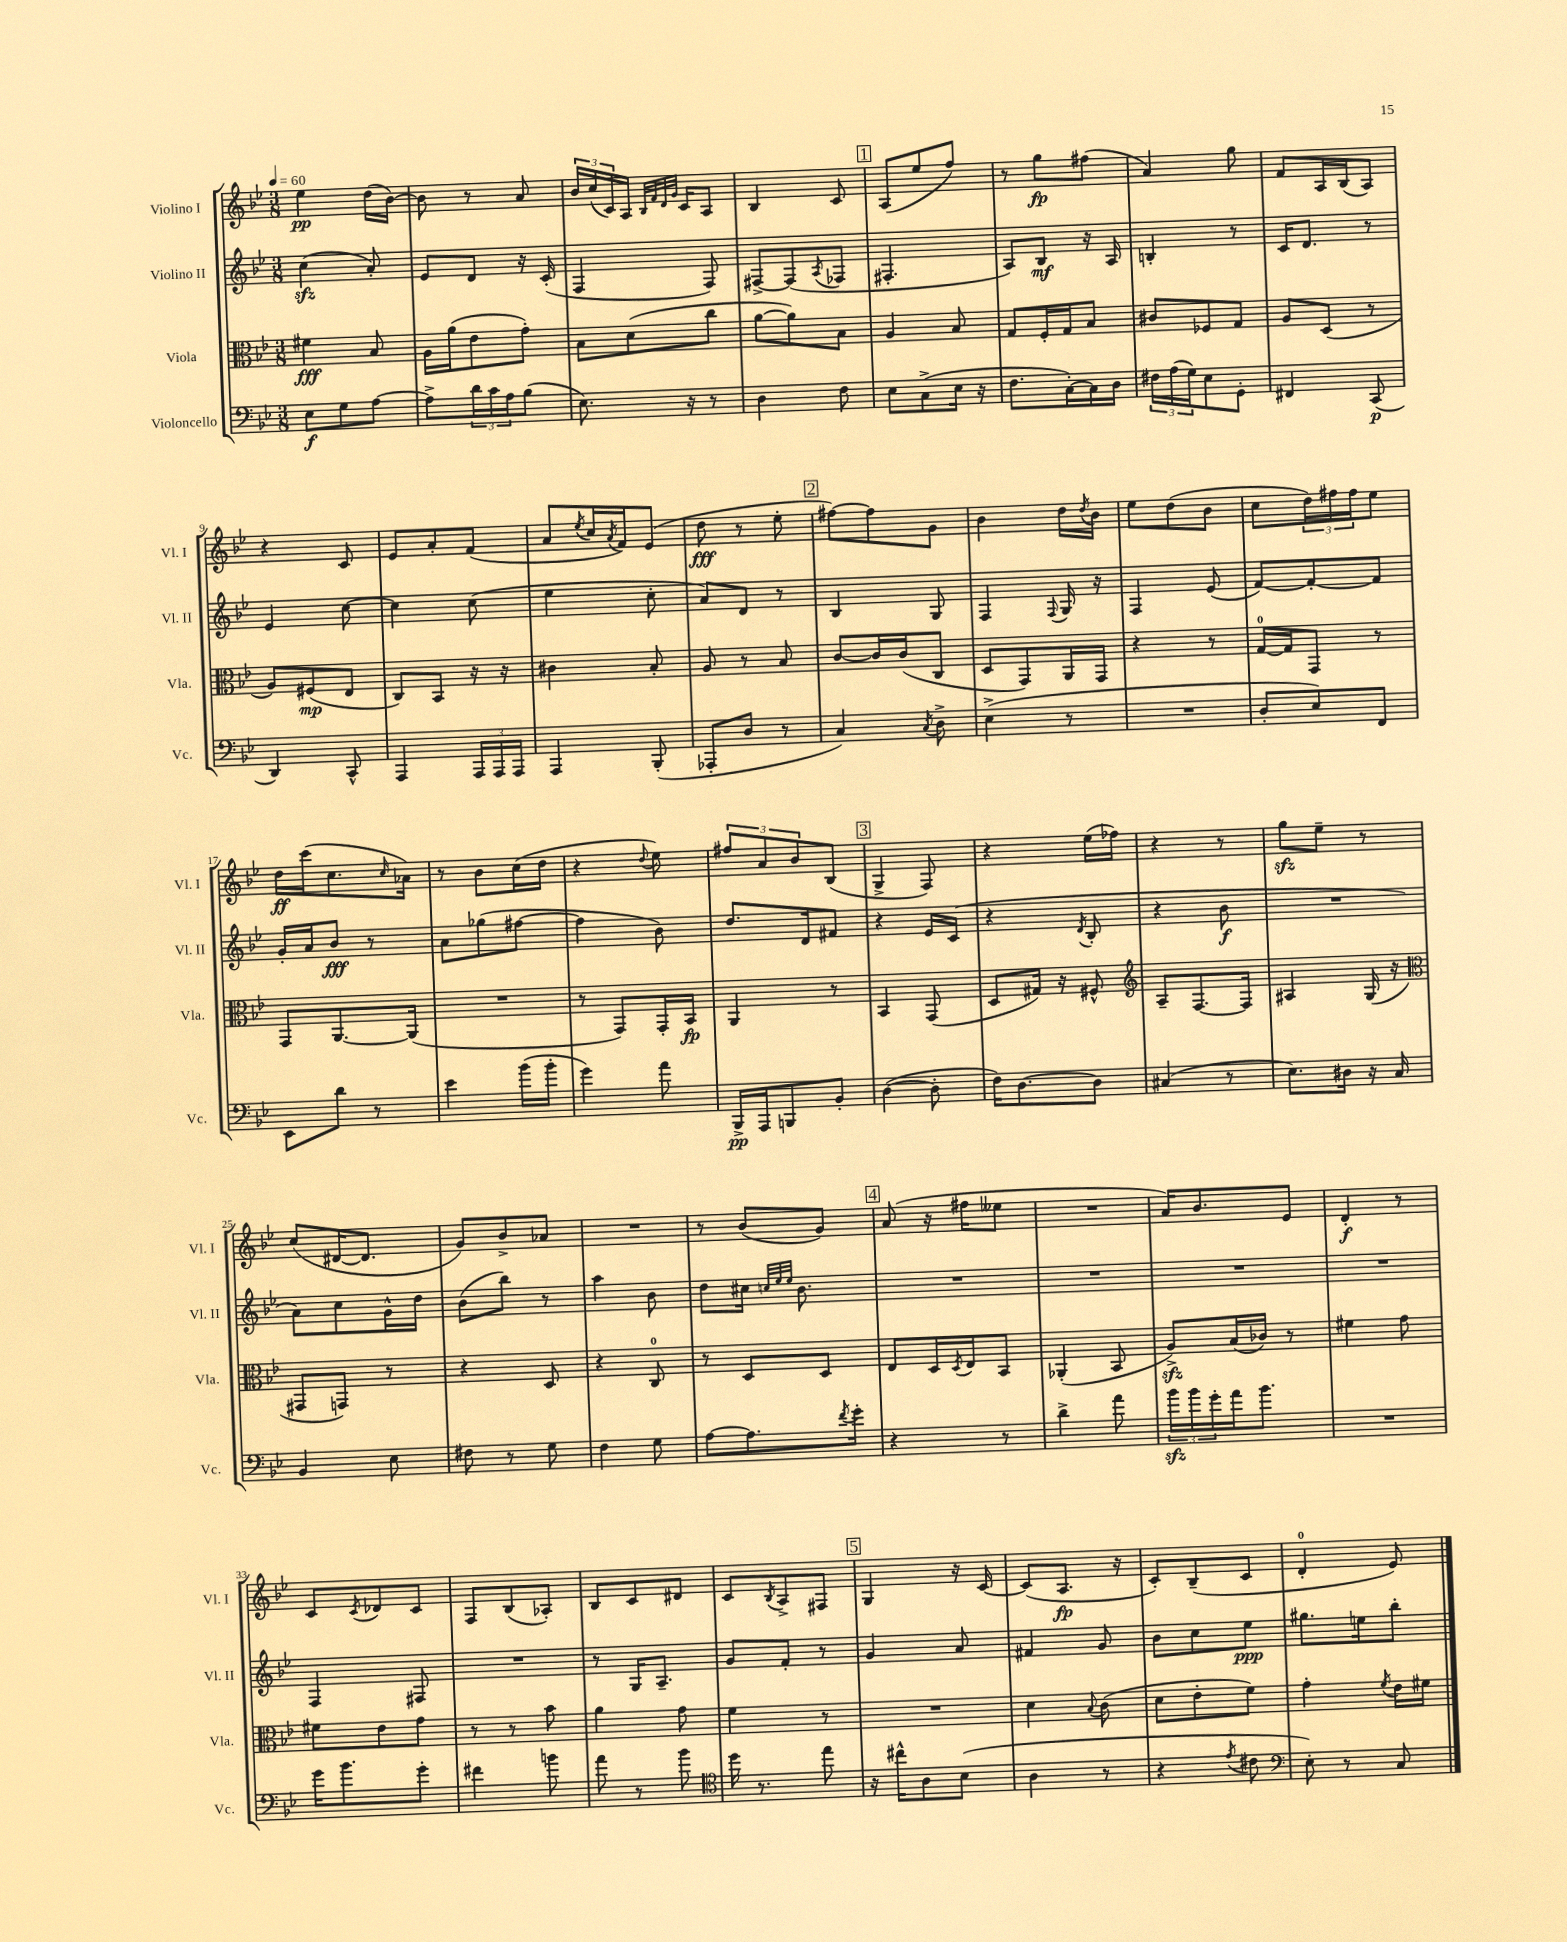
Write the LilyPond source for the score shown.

<<
\new StaffGroup <<
\new Staff = "s0" \with { instrumentName = "Violino I" shortInstrumentName = "Vl. I" } {
    \clef treble \key bes \major \numericTimeSignature \time 3/8 \tempo 4 = 60
    ees''4\pp d''16( bes'16~) |
    bes'8 r8 a'8 |
    \tuplet 3/2 { bes'16 c''16( c'16) } a16 \grace { bes32 f'32 d'32 g'32 } c'16 a8 |
    bes4 c'8 |
    \mark \markup { \box "1" } a8( ees''8 f''8) |
    r8 g''8\fp fis''8( |
    a'4) g''8 |
    f'8 a16 bes16( a8) |
    r4 c'8 |
    ees'8 a'8-. f'8( |
    a'8 \acciaccatura { ees''8 } c''16 \acciaccatura { a'8 } f'16) ees'8( |
    d''8\fff r8 ees''8-. |
    \mark \markup { \box "2" } fis''8~) fis''8 g'8 |
    bes'4 d''16 \acciaccatura { d''8 } bes'16 |
    ees''8 d''8( bes'8 |
    c''8 \tuplet 3/2 { d''16) fis''16 fis''16 } ees''8 |
    d''16\ff c'''16( c''8. \grace { c''16 } aes'16) |
    r8 bes'8 c''16( d''16 |
    r4 \appoggiatura { d''8 } ees''8) |
    \tuplet 3/2 { fis''8 a'8 bes'8 } bes8( |
    \mark \markup { \box "3" } g4-> f8) |
    r4 ees''16( fes''16) |
    r4 r8 |
    g''8\sfz ees''8-- r8 |
    c''8( dis'16~ dis'8. |
    g'8) bes'8-> aes'8 |
    R4. |
    r8 bes'8( g'8) |
    \mark \markup { \box "4" } a'8( r16 fis''16 eeses''8 |
    R4. |
    a'16) bes'8. ees'8 |
    d'4-.\f r8 |
    c'8 \acciaccatura { c'8 } des'8 c'8 |
    f8 bes8( aes8-.) |
    bes8 c'8 dis'8 |
    c'8 \acciaccatura { bes8 } a8-> fis8 |
    \mark \markup { \box "5" } g4 r16 c'16~ |
    c'8( a8.\fp r16 |
    c'8-.) bes8--( c'8 |
    d'4-0-. ees'8) \bar "|." |
}
\new Staff = "s1" \with { instrumentName = "Violino II" shortInstrumentName = "Vl. II" } {
    \clef treble \key bes \major \numericTimeSignature \time 3/8
    c''4\sfz( a'8-.) |
    ees'8 d'8 r16 c'16-.( |
    f4 f8) |
    fis8~-> fis8( \acciaccatura { a8 } fes8 |
    \mark \markup { \box "1" } fis4.-. |
    a8) bes8\mf r16 a16 |
    b4-. r8 |
    c'16 d'8. r8 |
    ees'4 c''8~ |
    c''4 c''8( |
    ees''4 c''8-. |
    a'8) d'8 r8 |
    \mark \markup { \box "2" } bes4 g8 |
    f4 \appoggiatura { f8 } g16 r16 |
    f4 ees'8( |
    f'8~) f'8~-. f'8 |
    g'16-. a'16 bes'8\fff r8 |
    a'8 ges''8( fis''8~ |
    fis''4 bes'8) |
    d''8. d'16 fis'8 |
    \mark \markup { \box "3" } r4 ees'16 c'16( |
    r4 \acciaccatura { d'8 } bes8-. |
    r4 bes'8\f |
    R4. |
    a'8) c''8 g'16-^ d''16 |
    bes'8( bes''8) r8 |
    a''4 bes'8 |
    d''8 cis''16 \grace { c''32 ees''32 ees''32 } bes'8. |
    \mark \markup { \box "4" } R4. |
    R4. |
    R4. |
    R4. |
    f4 fis8 |
    R4. |
    r8 g16 a8.-- |
    g'8 f'8-. r8 |
    \mark \markup { \box "5" } g'4 a'8 |
    fis'4 g'8 |
    bes'8 c''8 ees''8\ppp |
    gis''8. e''16 bes''8-. \bar "|." |
}
\new Staff = "s2" \with { instrumentName = "Viola" shortInstrumentName = "Vla." } {
    \clef alto \key bes \major \numericTimeSignature \time 3/8
    fis'4\fff bes8 |
    a16 a'16( ees'8 g'8-.) |
    bes8 d'8( c''8 |
    a'8~ a'8) bes8 |
    \mark \markup { \box "1" } a4 bes8 |
    g8 f16-. g16 bes8 |
    cis'8 fes8 g8 |
    a8 d8( r8 |
    a8) fis8\mp( ees8 |
    c8) bes,8 r16 r16 |
    cis'4 bes8-. |
    a8 r8 bes8 |
    \mark \markup { \box "2" } c'8~ c'16 c'16( c8 |
    d8 g,8) a,16 g,16 |
    r4 r8 |
    g16-0~ g16 g,8 r8 |
    g,8 a,8.~ a,16( |
    R4. |
    r8 g,8) g,16-. bes,16\fp |
    a,4 r8 |
    \mark \markup { \box "3" } bes,4 g,8( |
    d8 gis16) r16 fis8-^ |
    \clef treble a8-- f8.~ f16 |
    ais4 g16( r16 |
    \clef alto gis,8 g,8) r8 |
    r4 d8 |
    r4 c8-0 |
    r8 d8 d8 |
    \mark \markup { \box "4" } ees8 d16 \acciaccatura { d8 } ees16 bes,8 |
    aes,4-.( bes,8 |
    a8->\sfz) bes16( ces'16) r8 |
    fis'4 g'8 |
    fis'8 ees'8 g'8 |
    r8 r8 bes'8 |
    a'4 g'8 |
    f'4 r8 |
    \mark \markup { \box "5" } R4. |
    d'4 \appoggiatura { bes8 } c'8( |
    d'8 ees'8-. f'8) |
    g'4-. \acciaccatura { f'8 } ees'16 fis'16 \bar "|." |
}
\new Staff = "s3" \with { instrumentName = "Violoncello" shortInstrumentName = "Vc." } {
    \clef bass \key bes \major \numericTimeSignature \time 3/8
    ees8\f g8 a8~ |
    a8-> \tuplet 3/2 { d'16 c'16 a16 } bes8( |
    ees8.) r16 r8 |
    d4 f8 |
    \mark \markup { \box "1" } ees8 c8->( ees16 r16 |
    f8. c16~-.) c16 d16 |
    \tuplet 3/2 { fis16 a16( g16) } ees8 g,8-. |
    fis,4 c,8\p( |
    d,4) c,8-^ |
    a,,4 \tuplet 3/2 { a,,16 a,,16 a,,16 } |
    a,,4 bes,,8-.( |
    aes,,8-. d8 r8 |
    \mark \markup { \box "2" } c4) \acciaccatura { c8 } d8-> |
    ees4->( r8 |
    R4. |
    d8-. ees8) f,8 |
    ees,8 d'8 r8 |
    ees'4 bes'16( bes'16-. |
    g'4) a'8 |
    bes,,16->\pp a,,16 b,,8 bes,8-. |
    \mark \markup { \box "3" } d4~( d8-. |
    f16) d8.~ d8 |
    cis4( r8 |
    ees8.) dis16 r16 c16 |
    bes,4 ees8 |
    fis8 r8 g8 |
    f4 g8 |
    a8~ a8. \acciaccatura { f'8 } g'16-. |
    \mark \markup { \box "4" } r4 r8 |
    d'4-> a'8 |
    \tuplet 3/2 { bes'16\sfz bes'16 g'16-. } a'16 bes'8. |
    R4. |
    g'16 bes'8. g'8-. |
    fis'4 b'8 |
    a'8 r8 bes'8 |
    \clef tenor d''16 r8. ees''8 |
    \mark \markup { \box "5" } r16 cis''16-^ a8 bes8( |
    a4 r8 |
    r4 \acciaccatura { ees'8 } cis'8 |
    \clef bass ees8-.) r8 c8 \bar "|." |
}
>>
>>
